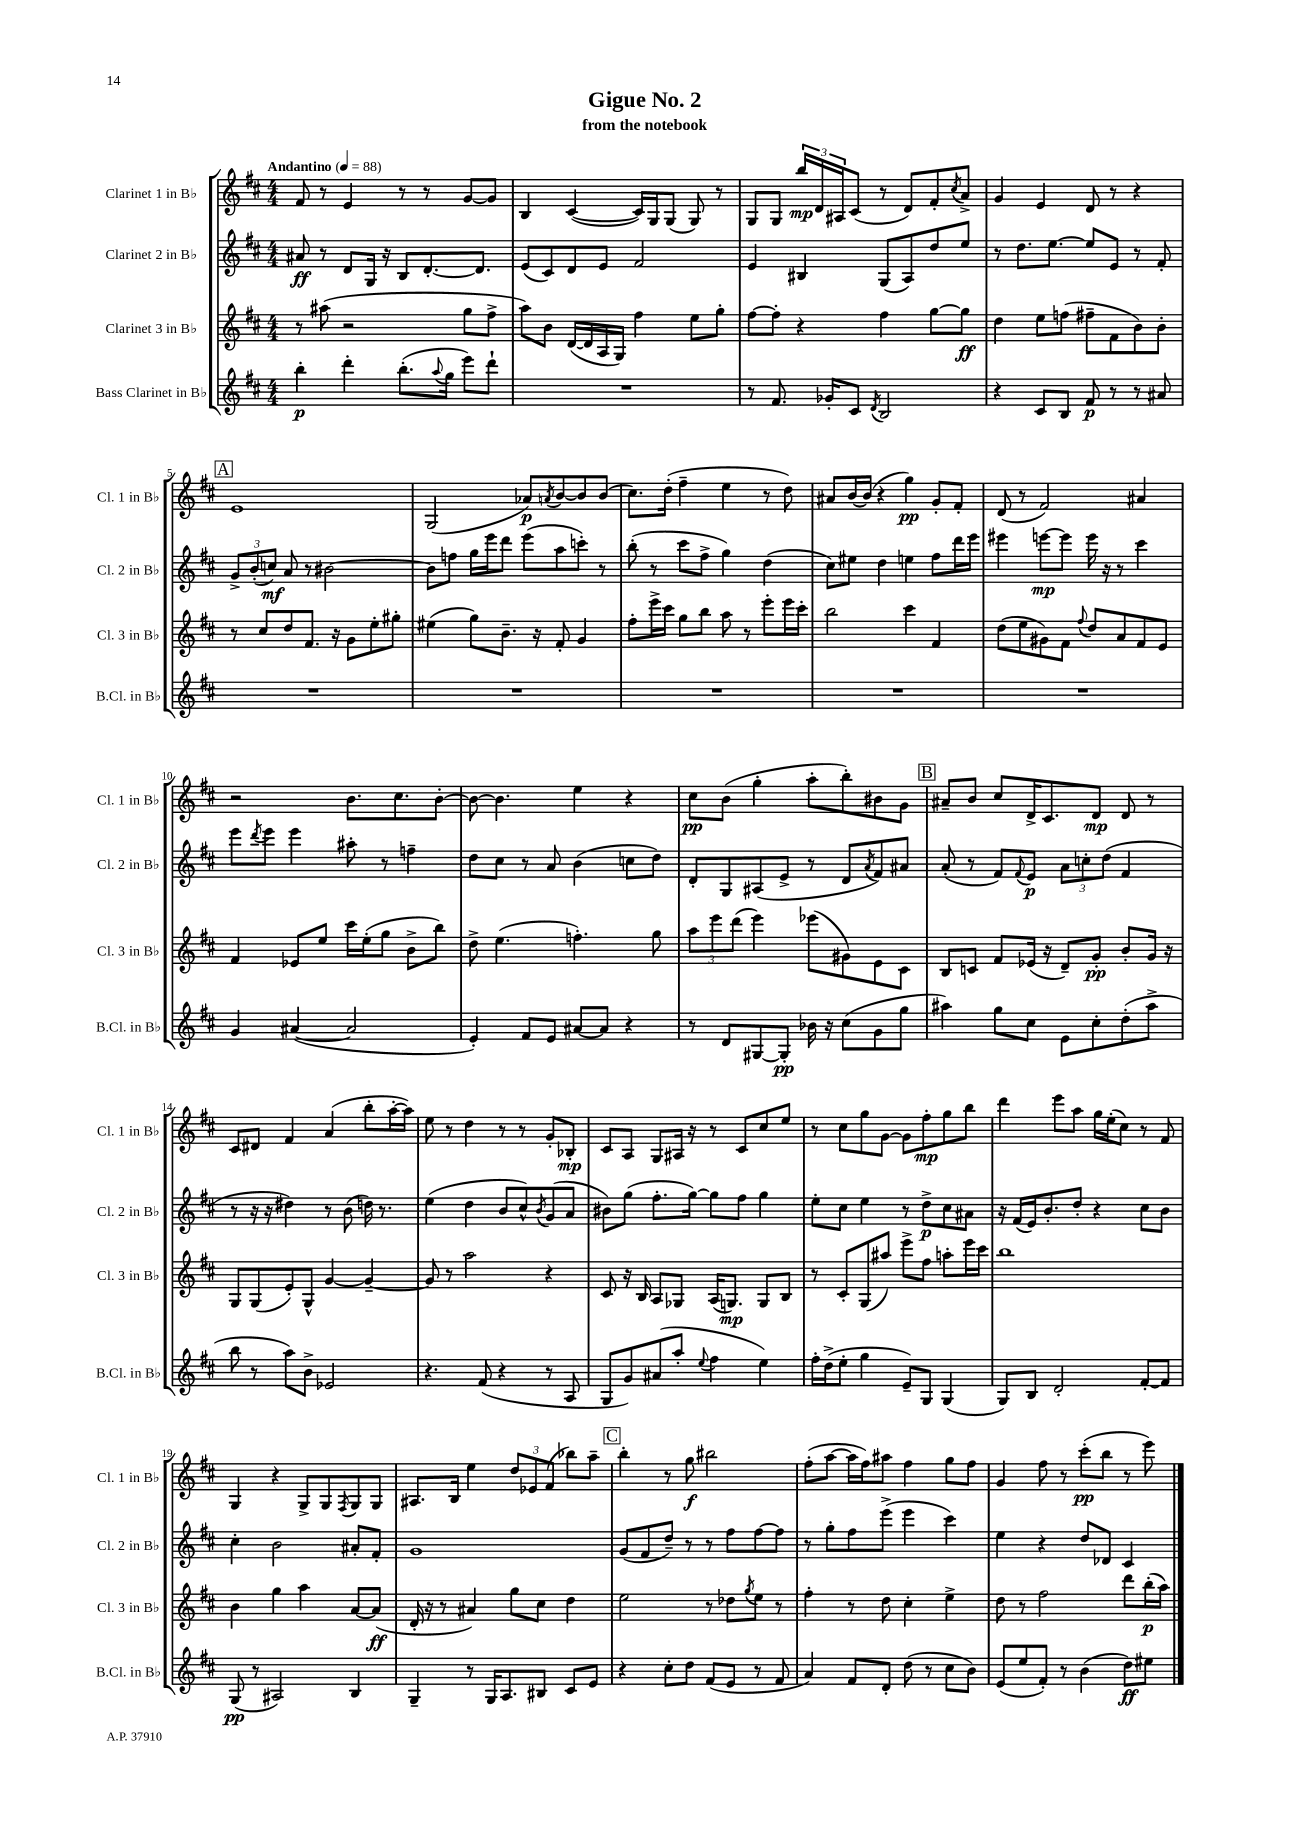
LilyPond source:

\header { title = "Gigue No. 2" subtitle = "from the notebook" }
<<
\new StaffGroup <<
\new Staff = "s0" \with { instrumentName = "Clarinet 1 in Bb" shortInstrumentName = "Cl. 1 in Bb" } {
    \clef treble \key d \major \numericTimeSignature \time 4/4 \tempo "Andantino" 4 = 88
    fis'8 r8 e'4 r8 r8 g'8~ g'8 |
    b4 cis'4~( cis'16) g16 g8( g8) r8 |
    g8 g8 \tuplet 3/2 { b''16\mp d'16 ais16 } cis'8( r8 d'8) fis'8-. \acciaccatura { cis''8 } a'8-> |
    g'4 e'4 d'8 r8 r4 |
    \mark \markup { \box "A" } e'1 |
    g2( aes'8\p) \acciaccatura { a'8 } b'8~ b'8 b'8( |
    cis''8.) d''16-.( fis''4-- e''4 r8 d''8) |
    ais'8 b'16~ b'16( r4 g''4\pp) g'8-. fis'8-. |
    d'8( r8 fis'2) ais'4 |
    r2 b'8. cis''8. b'8~-. |
    b'8~ b'4. e''4 r4 |
    cis''8\pp b'8( g''4-. a''8-. b''8-.) bis'8 g'8 |
    \mark \markup { \box "B" } ais'8-- b'8 cis''8 d'16-> cis'8. d'8\mp d'8 r8 |
    cis'8 dis'8 fis'4 a'4( b''8-. a''16~-. a''16) |
    e''8 r8 d''4 r8 r8 g'8-. bes8-.\mp |
    cis'8 a8 g8 ais16 r16 r8 cis'8 cis''8 e''8 |
    r8 cis''8 g''8 g'8~ g'8 fis''8-.\mp g''8 b''8 |
    d'''4 e'''8 a''8 g''16 e''16-.( cis''8) r8 fis'8 |
    g4 r4 g8-> g8 \acciaccatura { fis8 } g8 g8 |
    ais8. b16 e''4 \tuplet 3/2 { d''8 ees'8 fis'8( } bes''8) a''8-- |
    \mark \markup { \box "C" } b''4-. r8 g''8\f bis''2 |
    fis''8-.( a''8~ a''16 fis''16) ais''8 fis''4 g''8 fis''8 |
    g'4 fis''8 r8 cis'''8-.\pp( b''8 r8 e'''8) \bar "|." |
}
\new Staff = "s1" \with { instrumentName = "Clarinet 2 in Bb" shortInstrumentName = "Cl. 2 in Bb" } {
    \clef treble \key d \major \numericTimeSignature \time 4/4
    ais'8\ff r8 d'8 g16 r16 b8 d'8.~-. d'8. |
    e'8( cis'8) d'8 e'8 fis'2 |
    e'4 bis4 g8( a8) d''8 e''8 |
    r8 d''8. e''8.~ e''8 e'8 r8 fis'8-. |
    \mark \markup { \box "A" } \tuplet 3/2 { g'8-> b'8-.( c''8\mf) } a'8 r8 bis'2~ |
    bis'8 f''8 g''16 e'''16 d'''8 e'''8( a''8 c'''8-.) r8 |
    b''8-.( r8 cis'''8 fis''8-> g''4) d''4( |
    cis''8) eis''8 d''4 e''4 fis''8 d'''16 e'''16 |
    eis'''4 e'''8~\mp e'''8 e'''16 r16 r8 cis'''4 |
    e'''8 \acciaccatura { d'''8 } e'''8 e'''4 ais''8-. r8 f''4-- |
    d''8 cis''8 r8 a'8 b'4( c''8 d''8) |
    d'8-. g8 ais8( e'8-> r8 d'8 \acciaccatura { a'8 } fis'8) ais'8 |
    \mark \markup { \box "B" } a'8-.( r8 fis'8) \appoggiatura { fis'8 } e'8\p \tuplet 3/2 { a'8 c''8-. d''8( } fis'4 |
    r8 r16 r16 dis''4) r8 b'8( d''16) r8. |
    e''4( d''4 b'8 cis''8-^) \acciaccatura { b'8 } g'8( a'8 |
    bis'8) g''8( fis''8.-. g''16~) g''8 fis''8 g''4 |
    e''8-. cis''8 e''4 r8 d''8->\p cis''8 ais'8 |
    r16 fis'16( e'16) b'8.-. d''8-. r4 cis''8 b'8 |
    cis''4-. b'2 ais'8-. fis'8-. |
    g'1 |
    \mark \markup { \box "C" } g'8( fis'8 d''8--) r8 r8 fis''8 fis''8~ fis''8 |
    r8 g''8-. fis''8 e'''8->( e'''4 cis'''4) |
    e''4 r4 d''8 des'8 cis'4 \bar "|." |
}
\new Staff = "s2" \with { instrumentName = "Clarinet 3 in Bb" shortInstrumentName = "Cl. 3 in Bb" } {
    \clef treble \key d \major \numericTimeSignature \time 4/4
    r8 ais''8( r2 g''8 fis''8-> |
    a''8) b'8 d'16~( d'16 a16 g16) fis''4 e''8 g''8-. |
    fis''8~ fis''8-. r4 fis''4 g''8~ g''8\ff |
    d''4 e''8 f''8( fis''8-- fis'8 b'8) b'8-. |
    \mark \markup { \box "A" } r8 cis''8 d''8 fis'8. r16 g'8 e''8-. gis''8-. |
    eis''4( g''8) b'8.-- r16 fis'8-. g'4 |
    fis''8-. e'''16-> cis'''16 g''8 b''8 a''8 r8 e'''8-. e'''16 cis'''16-. |
    b''2 cis'''4 fis'4 |
    d''8( e''8 gis'8) fis'8 \appoggiatura { fis''8 } d''8 a'8 fis'8 e'8 |
    fis'4 ees'8 e''8 cis'''16 e''16-.( g''8 b'8-> b''8) |
    d''8-> e''4.( f''4.-.) g''8 |
    \tuplet 3/2 { a''8 e'''8 d'''8( } e'''4) ees'''8( gis'8) e'8 cis'8 |
    \mark \markup { \box "B" } b8 c'8 fis'8 ees'16( r16 d'8--) g'8-.\pp b'8-. g'16 r16 |
    g8 g8( e'8-.) g8-^ g'4~ g'4~-- |
    g'8 r8 a''2 r4 |
    cis'8 r16 b16 a8 ges8 a16( g8.\mp) g8 b8 |
    r8 cis'8-. g8( ais''8) e'''8-> fis''8 a''8-. e'''16 cis'''16 |
    b''1 |
    b'4 g''4 a''4 a'8~ a'8\ff( |
    d'16-. r16 r8 ais'4) g''8 cis''8 d''4 |
    \mark \markup { \box "C" } e''2 r8 des''8 \acciaccatura { g''8 } e''8 r8 |
    fis''4-. r8 d''8 cis''4-. e''4-> |
    d''8 r8 fis''2 d'''8 b''16-.\p( a''16) \bar "|." |
}
\new Staff = "s3" \with { instrumentName = "Bass Clarinet in Bb" shortInstrumentName = "B.Cl. in Bb" } {
    \clef treble \key d \major \numericTimeSignature \time 4/4
    b''4-.\p d'''4-. b''8.-.( \appoggiatura { a''8 } g''16 e'''8) d'''8-! |
    R1 |
    r8 fis'8. ges'16-. cis'8 \acciaccatura { d'8 } b2 |
    r4 cis'8 b8 fis'8\p r8 r8 ais'8 |
    \mark \markup { \box "A" } R1 |
    R1 |
    R1 |
    R1 |
    R1 |
    g'4 ais'4~( ais'2 |
    e'4-.) fis'8 e'8 ais'8~ ais'8 r4 |
    r8 d'8 gis8~ gis8-.\pp bes'16 r16 cis''8( g'8 g''8 |
    \mark \markup { \box "B" } ais''4) g''8 cis''8 e'8 cis''8-. d''8-.( ais''8-> |
    b''8 r8 a''8) b'8-> ees'2 |
    r4. fis'8( r4 r8 a8 |
    g8 g'8) ais'8( a''8-. \appoggiatura { e''8 } fis''4 e''4) |
    fis''16-. d''16->( e''8-. g''4 e'8--) g8 g4( |
    g8) b8 d'2-. fis'8~-. fis'8 |
    g8\pp( r8 ais2) b4 |
    g4-- r8 g16 a8. bis8 cis'8 e'8 |
    \mark \markup { \box "C" } r4 cis''8-. d''8 fis'8( e'8 r8 fis'8 |
    a'4) fis'8 d'8-. d''8( r8 cis''8 b'8) |
    e'8( e''8 fis'8-.) r8 b'4( d''8\ff) eis''8 \bar "|." |
}
>>
>>
